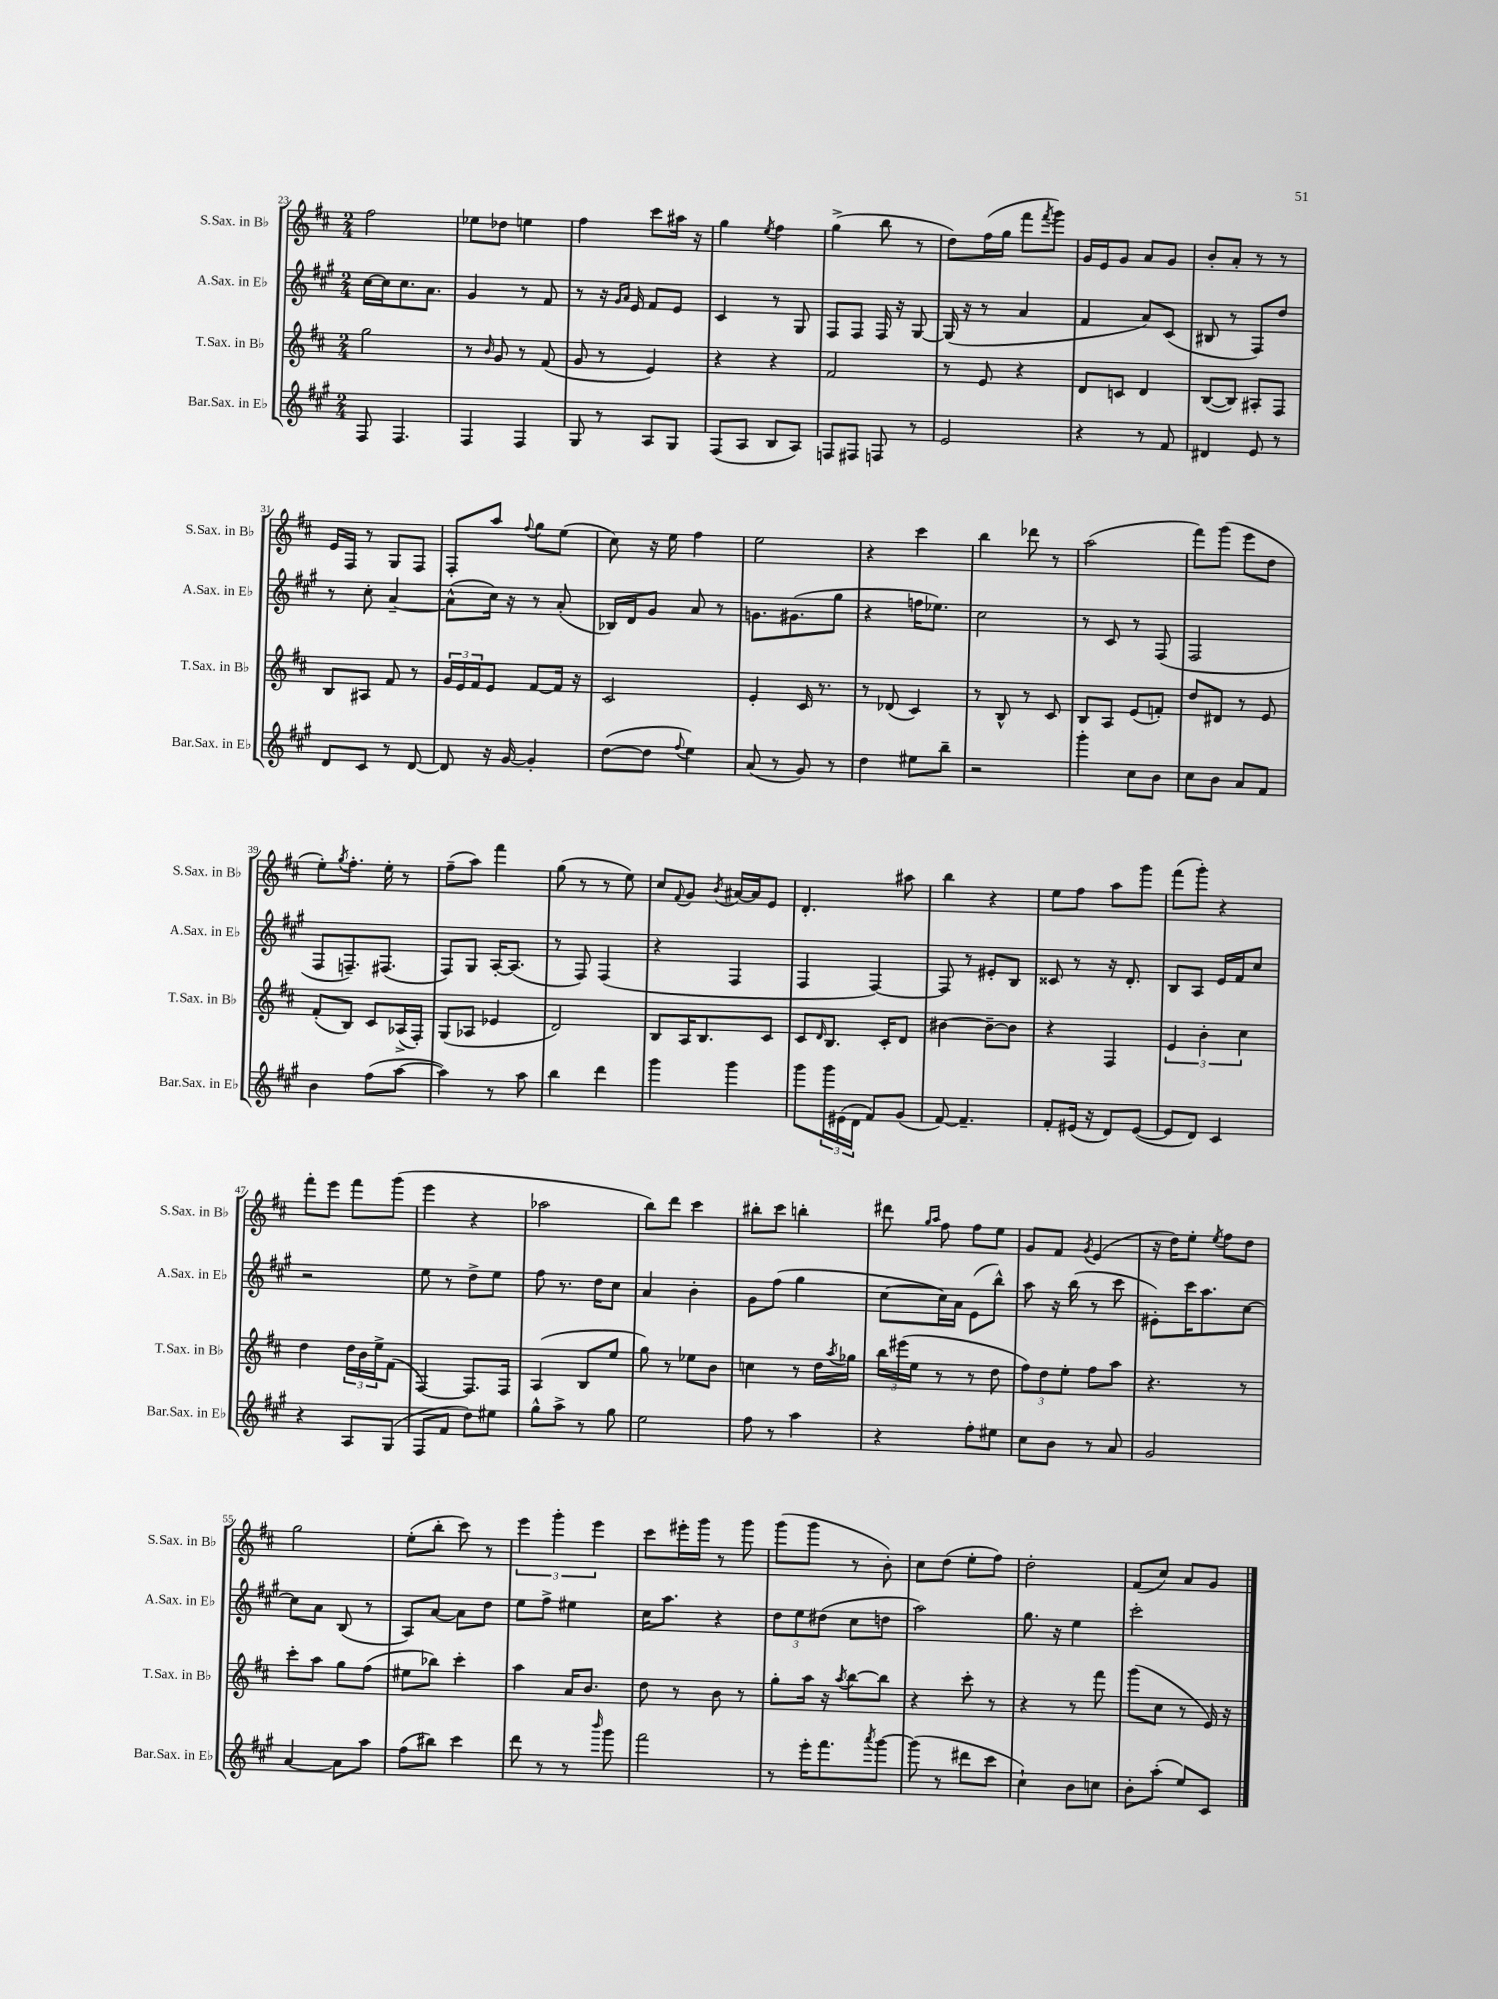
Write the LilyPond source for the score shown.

<<
\new StaffGroup <<
\new Staff = "s0" \with { instrumentName = "S.Sax. in Bb" shortInstrumentName = "S.Sax. in Bb" } {
    \clef treble \key d \major \numericTimeSignature \time 2/4
    fis''2 |
    ees''8 des''8 e''4 |
    fis''4 cis'''8 ais''16 r16 |
    g''4 \acciaccatura { e''8 } fis''4 |
    g''4->( b''8 r8 |
    d''8) fis''16( g''16 fis'''8 \acciaccatura { fis'''8 } g'''8) |
    g'16 e'16 g'8 a'8 g'8 |
    b'8-. a'8-. r8 r8 |
    e'16 fis16 r8 g8 fis8 |
    fis8-. a''8 \appoggiatura { fis''8 } g''8 e''8( |
    cis''8) r16 e''16 fis''4 |
    e''2 |
    r4 cis'''4 |
    b''4 des'''8 r8 |
    a''2( |
    fis'''8) g'''8( e'''8 d''8 |
    e''8-.) \acciaccatura { g''8 } fis''8.-. e''16-. r8 |
    fis''8--( a''8) fis'''4 |
    g''8( r8 r8 e''8) |
    cis''8 \appoggiatura { fis'8 } g'8 \acciaccatura { b'8 } ais'16~ ais'16 e'8 |
    d'4.-. ais''8 |
    b''4 r4 |
    e''8 fis''8 a''8 g'''8 |
    fis'''8( g'''8-.) r4 |
    fis'''8-. e'''8 fis'''8 g'''8( |
    e'''4 r4 |
    aes''2 |
    b''8) d'''8 cis'''4 |
    bis''8-. cis'''8 b''4-. |
    dis'''8 \grace { g''16 a''16 } fis''8 fis''8 e''8 |
    g'8 fis'8 \acciaccatura { g'8 } e'4( |
    r16 d''16) e''8-. \acciaccatura { e''8 } fis''8 d''8 |
    g''2 |
    e''8-.( b''8-. cis'''8) r8 |
    \tuplet 3/2 { e'''4 g'''4-. e'''4 } |
    cis'''8 eis'''16-. g'''16 r8 g'''8 |
    g'''8( g'''8 r8 b'8-.) |
    cis''8 d''8( e''8-. fis''8) |
    d''2-. |
    fis'8( cis''8) a'8 g'8 \bar "|." |
}
\new Staff = "s1" \with { instrumentName = "A.Sax. in Eb" shortInstrumentName = "A.Sax. in Eb" } {
    \clef treble \key a \major \numericTimeSignature \time 2/4
    cis''16~ cis''16 cis''8. a'8. |
    gis'4 r8 fis'8 |
    r8 r16 \grace { gis'16 a'16 } e'16 fis'8 e'8 |
    cis'4 r8 gis8 |
    fis8 fis8 fis16 r16 gis8~ |
    gis16( r16 r8 a'4 |
    fis'4 a'8) cis'8( |
    bis8 r8 fis8) d''8 |
    r8 cis''8-. a'4~-- |
    a'8-^( cis''16) r16 r8 a'8-.( |
    bes16) d'16 gis'8 a'8 r8 |
    g'8. gis'8.( gis''8 |
    r4 f''16 ees''8.) |
    cis''2 |
    r8 cis'8 r8 fis8( |
    fis2 |
    fis8 f8.--) fis8.( |
    fis8) gis8 a16~-. a8.( |
    r8 fis8) fis4( |
    r4 fis4 |
    fis4 fis4~) |
    fis8 r8 eis'8-. b8 |
    cisis'8 r8 r16 d'8.-. |
    b8 a8 e'16 fis'16 cis''8 |
    r2 |
    e''8 r8 d''8-> e''8 |
    fis''8 r8. d''16 cis''8 |
    a'4 b'4-. |
    gis'8 fis''8( gis''4 |
    cis''8~ cis''16) a'16 e'8( b''8-^) |
    a''8 r16 b''16( r8 cis'''8 |
    eis'8-.) cis'''16 a''8. cis''8~ |
    cis''8 a'8 b8( r8 |
    a8) a'8~ a'8 d''8 |
    e''8 fis''8-> eis''4 |
    cis''16 a''8. r4 |
    \tuplet 3/2 { d''8 e''8 dis''8( } cis''8 d''8 |
    a''2) |
    gis''8. r16 e''4 |
    cis'''2-. \bar "|." |
}
\new Staff = "s2" \with { instrumentName = "T.Sax. in Bb" shortInstrumentName = "T.Sax. in Bb" } {
    \clef treble \key d \major \numericTimeSignature \time 2/4
    g''2 |
    r8 \grace { b'16 } g'8 r8 fis'8( |
    g'8 r8 e'4) |
    r4 r4 |
    fis'2 |
    r8 e'8 r4 |
    d'8 c'8 d'4 |
    b8~( b8) ais8-. fis8 |
    b8 ais8 fis'8 r8 |
    \tuplet 3/2 { g'16 e'16 fis'16 } e'8 fis'8~ fis'16 r16 |
    cis'2 |
    e'4-. cis'16 r8. |
    r8 des'8( cis'4) |
    r8 b8-^ r8 cis'8 |
    b8 a8 e'8( f'8-.) |
    d''8 dis'8 r8 e'8 |
    fis'8-.( b8) cis'8 aes16->( fis16-.) |
    g8( aes8 ees'4 |
    d'2) |
    b8 a16 b8. cis'8 |
    cis'8 \grace { d'16 } b8. cis'16-. d'8 |
    bis'4~ bis'8~-- bis'8 |
    r4 fis4 |
    \tuplet 3/2 { e'4 b'4-. cis''4 } |
    d''4 \tuplet 3/2 { d''16 b'16 e''16-> } fis'8( |
    fis4~) fis8. fis16 |
    a4( b8 e''8 |
    g''8) r8 ees''8 b'8 |
    c''4 r8 d''16 \acciaccatura { a''8 } ges''16 |
    \tuplet 3/2 { b''16 eis'''16( e''16 } r8 r8 d''8 |
    \tuplet 3/2 { fis''8) d''8 e''8-. } fis''8 a''8 |
    r4. r8 |
    cis'''8-. a''8 g''8 fis''8( |
    eis''8 bes''8) cis'''4-. |
    a''4 a'16 b'8. |
    d''8 r8 b'8 r8 |
    g''8-. a''16 r16 \acciaccatura { a''8 } b''8~ b''8 |
    r4 cis'''8-. r8 |
    r4 r8 fis'''8 |
    g'''8( cis''8 r8 e'16) r16 \bar "|." |
}
\new Staff = "s3" \with { instrumentName = "Bar.Sax. in Eb" shortInstrumentName = "Bar.Sax. in Eb" } {
    \clef treble \key a \major \numericTimeSignature \time 2/4
    fis8 fis4. |
    fis4 fis4 |
    gis8 r8 a8 gis8 |
    fis8( a8 b8 a8) |
    f8 fis8 f8 r8 |
    e'2 |
    r4 r8 fis'8 |
    dis'4 e'8 r8 |
    d'8 cis'8 r8 d'8~ |
    d'8 r16 gis'16~ gis'4-. |
    d''8~( d''8 \appoggiatura { fis''8 } e''4) |
    a'8( r8 gis'8) r8 |
    d''4 eis''8 b''8-- |
    r2 |
    gis'''4-. cis''8 b'8 |
    cis''8 b'8 a'8 fis'8 |
    b'4 fis''8( a''8~ |
    a''4) r8 a''8 |
    b''4 d'''4 |
    gis'''4 gis'''4 |
    gis'''8 \tuplet 3/2 { gis'''16 eis'16( d'16 } fis'8) gis'8( |
    fis'8~) fis'4.-- |
    fis'8-. eis'16( r16 d'8) eis'8~( |
    eis'8 d'8) cis'4 |
    r4 a8 gis8( |
    fis8 fis'8 d''8) eis''8 |
    gis''8-^ a''8-> r8 gis''8 |
    e''2 |
    fis''8 r8 a''4 |
    r4 fis''8-. eis''8 |
    cis''8 b'8 r8 a'8 |
    gis'2 |
    a'4~ a'8 a''8 |
    fis''8( bis''8) cis'''4 |
    d'''8 r8 r8 \grace { b'''16 } gis'''8 |
    fis'''2 |
    r8 e'''16-. fis'''8. \acciaccatura { a'''8 } gis'''8~ |
    gis'''8( r8 dis'''8 cis'''8 |
    cis''4-!) b'8 c''8 |
    b'8-. a''8-.( e''8) cis'8 \bar "|." |
}
>>
>>
\layout { \context { \Score currentBarNumber = #23 } }
